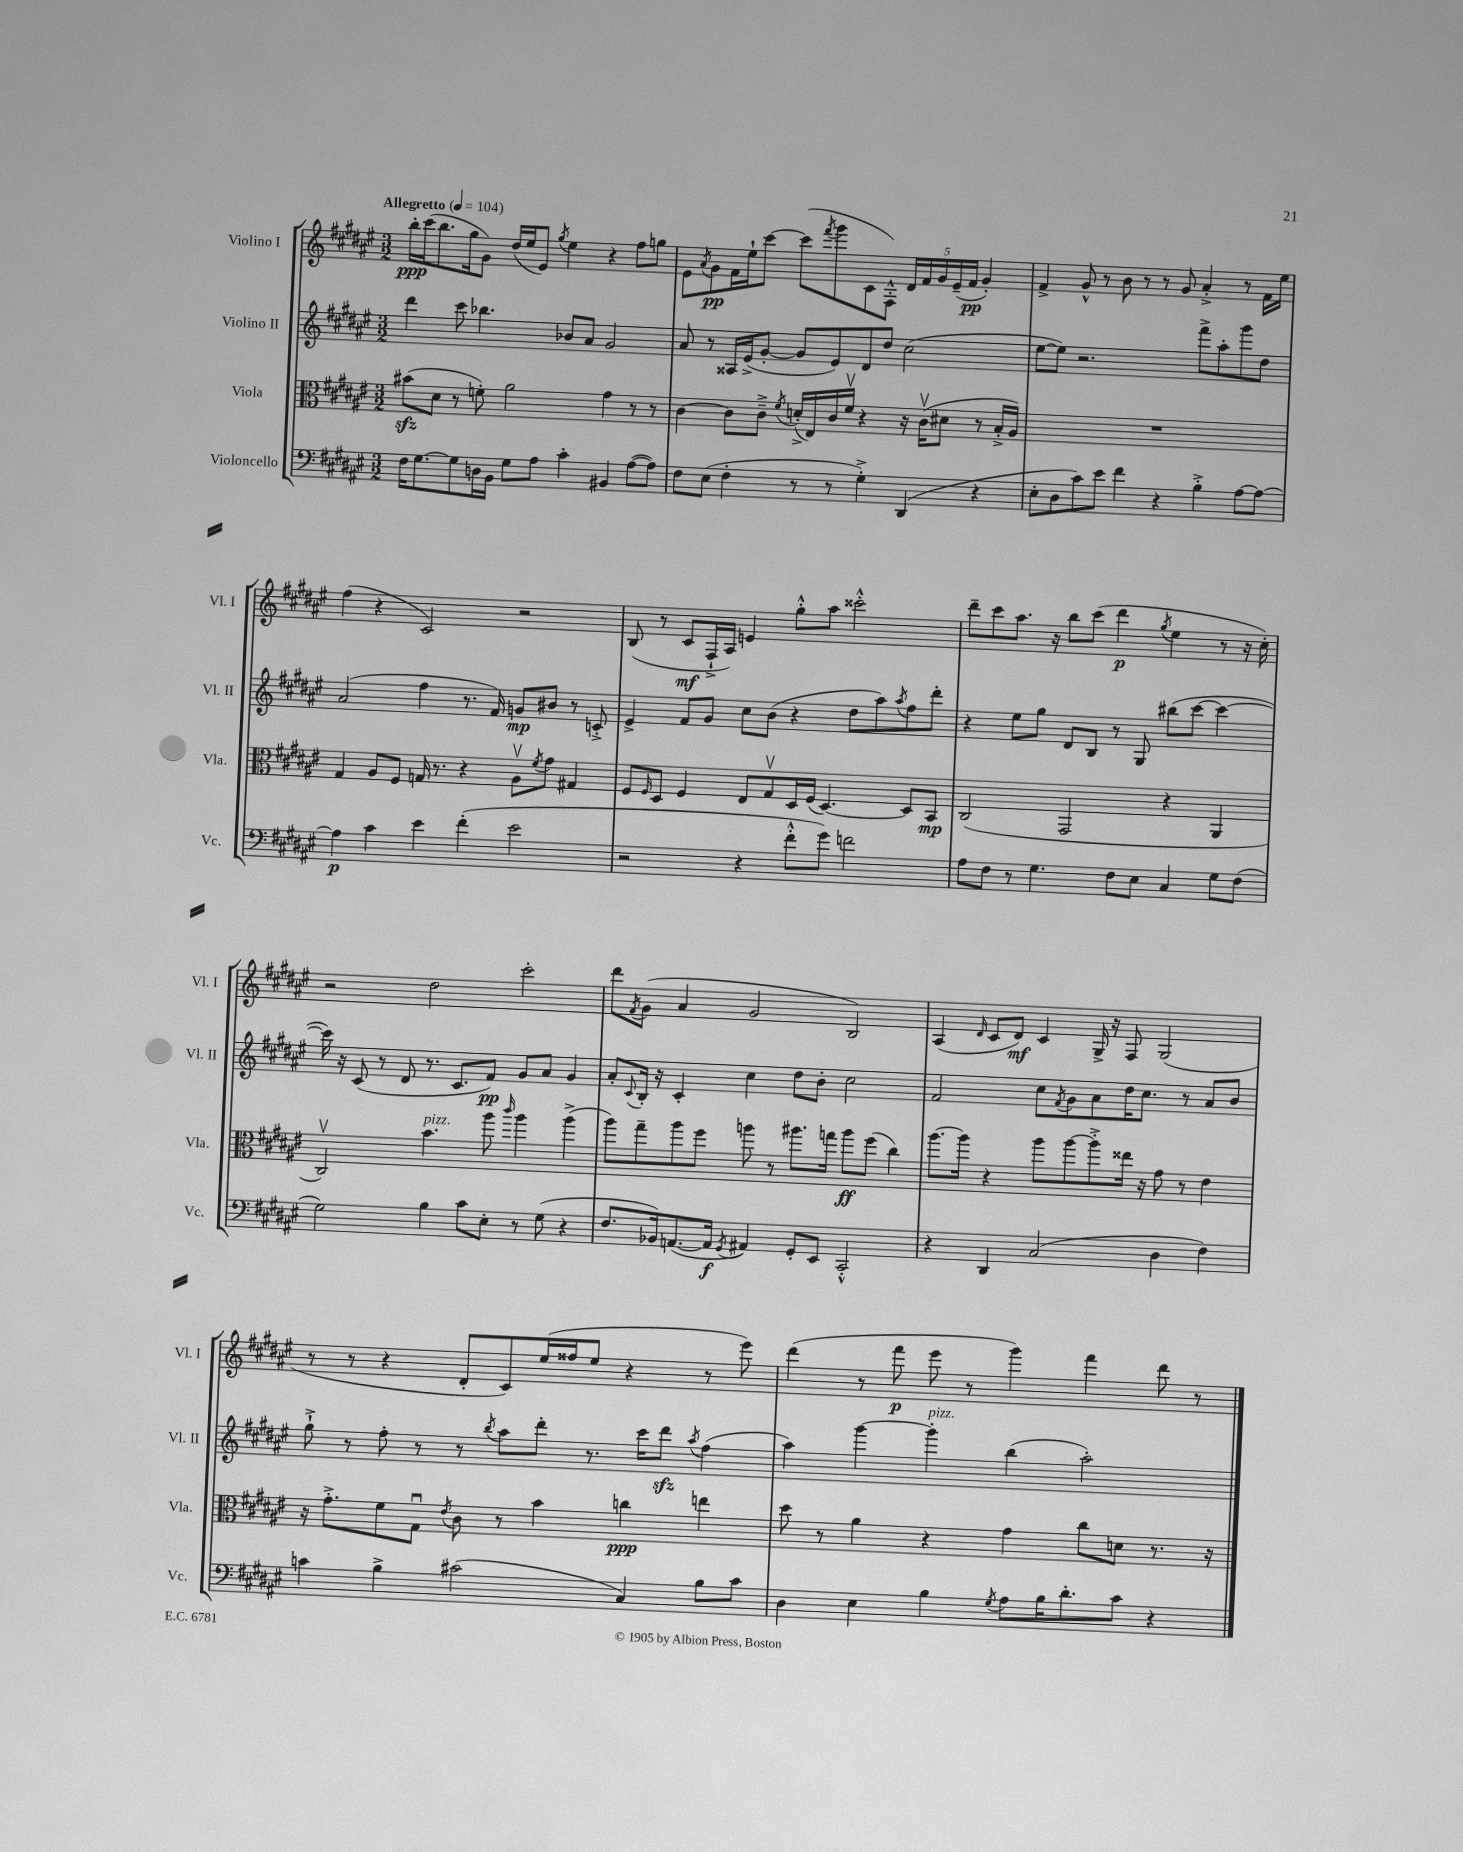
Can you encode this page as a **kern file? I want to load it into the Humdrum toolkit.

**kern	**dynam	**kern	**dynam	**kern	**dynam	**kern	**dynam
*part4	*part4	*part3	*part3	*part2	*part2	*part1	*part1
*staff4	*staff4	*staff3	*staff3	*staff2	*staff2	*staff1	*staff1
*I"Violoncello	*	*I"Viola	*	*I"Violino II	*	*I"Violino I	*
*I'Vc.	*	*I'Vla.	*	*I'Vl. II	*	*I'Vl. I	*
*clefF4	*	*clefC3	*	*clefG2	*	*clefG2	*
*k[f#c#g#d#a#e#]	*	*k[f#c#g#d#a#e#]	*	*k[f#c#g#d#a#e#]	*	*k[f#c#g#d#a#e#]	*
*M3/2	*	*M3/2	*	*M3/2	*	*M3/2	*
*MM104	*	*MM104	*	*MM104	*	*MM104	*
=1	=1	=1	=1	=1	=1	=1	=1
!	!	!	!	!	!	!LO:TX:a:B:t=Allegretto	!
16F#\KL	.	(8b#Xzz\L	.	4ddd#\	.	16bb'\LL	ppp
[8.G#\	.	.	.	.	.	(16ccc#\J	.
.	.	8d#\J	.	.	.	8.bb\	.
8G#\]	.	8r	.	8ccc#\	.	.	.
.	.	.	.	.	.	16gg#\k	.
16Dn\L	.	8fn'\)	.	4.bb-X\	.	8g#\J)	.
16BB\JJ	.	.	.	.	.	.	.
8G#\L	.	2a#\	.	.	.	(16dd#/LL	.
.	.	.	.	.	.	16ee#/J	.
8A#\J	.	.	.	.	.	8e#/J)	.
.	.	.	.	.	.	8qgg#/	.
4c#'\	.	.	.	8b-X/L	.	4ee#\	.
.	.	.	.	8a#/J	.	.	.
4BB#X/	.	4g#\	.	2g#/	.	4r	.
([8A#\L	.	8r	.	.	.	8ff#\L	.
8A#\J])	.	8r	.	.	.	8ggn\J	.
=2	=2	=2	=2	=2	=2	=2	=2
8F#\L	.	[4c#\	.	8a#/	.	8e#\L	.
.	.	.	.	.	.	8qa#/	.
(8E#\J	.	.	.	8r	.	8g#\	pp
4F#'\	.	8c#\L]	.	16A##X/LL	.	16f#\L	.
.	.	.	.	(16e#^/J	.	16ee#`\J	.
.	.	8c#~^\J	.	[8g#'/J	.	[8ccc#\J	.
.	.	8qf#/	.	.	.	.	.
8r	.	(16dn'^/LL	.	8g#/L]	.	(8ccc#\L]	.
.	.	16E#/)	.	.	.	.	.
.	.	.	.	.	.	8qfff#/	.
8r	.	16c#/	.	8e#/)	.	8ggg#\	.
.	.	16f#v/JJ	.	.	.	.	.
4G#'^\)	.	4r	.	8d#/	.	8c#\	.
.	.	.	.	8dd#/J	.	8F#'^^\J)	.
(4DD#/	.	16r	.	(2cc#\	.	20d#/LL	.
.	.	.	.	.	.	20f#/	.
.	.	(16c#v\KL	.	.	.	.	.
.	.	.	.	.	.	20g#/	.
.	.	8d#X\J	.	.	.	.	.
.	.	.	.	.	.	(20e#~/	.
.	.	.	.	.	.	20f#/JJ	pp
4r	.	8r	.	.	.	4g#'/)	.
.	.	16B'^/LL	.	.	.	.	.
.	.	16A#/JJ)	.	.	.	.	.
=3	=3	=3	=3	=3	=3	=3	=3
8E#'\L	.	1.r	.	[8ee#\L	.	4f#^/	.
8D#\	.	.	.	8ee#\J])	.	.	.
8c#\)	.	.	.	2.r	.	8g#^^/	.
8e#\J	.	.	.	.	.	8r	.
4f#\	.	.	.	.	.	8b\	.
.	.	.	.	.	.	8r	.
4r	.	.	.	.	.	8r	.
.	.	.	.	.	.	8g#/	.
4B'^\	.	.	.	8fff#^\L	.	4a#'^/	.
.	.	.	.	8aa#'\	.	.	.
[8A#\L	.	.	.	8ggg#\	.	8r	.
8A#\J_	.	.	.	8dd#\J	.	16f#\LL	.
.	.	.	.	.	.	16ee#\JJ	.
!!LO:LB:g=z
=4	=4	=4	=4	=4	=4	=4	=4
4A#\]	p	4G#/	.	(2a#/	.	(4ff#\	.
4c#\	.	8A#/L	.	.	.	4r	.
.	.	8F#/J	.	.	.	.	.
4e#\	.	16Gn/	.	4ff#\	.	2c#/)	.
.	.	8.r	.	.	.	.	.
(4f#'\	.	4r	.	8.r	.	.	.
.	.	.	.	16f#/)	.	.	.
2e#\	.	8A#v\L	.	8gn/L	mp	2r	.
.	.	8qf#/	.	.	.	.	.
.	.	8g#\J	.	8b#X/J	.	.	.
.	.	4G#X/	.	8r	.	.	.
.	.	.	.	8cn'^/	.	.	.
=5	=5	=5	=5	=5	=5	=5	=5
2r	.	8F#/L	.	4e#^/	.	(8B/	.
.	.	16qqF#/	.	.	.	.	.
.	.	8D#/J	.	.	.	8r	.
.	.	4F#/	.	8f#/L	.	8c#/L	mf
.	.	.	.	8g#/J	.	16F#`^/L	.
.	.	.	.	.	.	16A#/JJ)	.
4r	.	8E#/L	.	8cc#\L	.	4en/	.
.	.	8G#v/	.	(8b\J	.	.	.
8f#'^^\L	.	16D#/L	.	4r	.	8gg#'^^\L	.
.	.	(16F#/JJ	.	.	.	.	.
8g#\J)	.	[4.D#/)	.	.	.	8aa#\J	.
2fn\	.	.	.	8dd#\L	.	2ccc##X'^^\	.
.	.	.	.	8aa#\)	.	.	.
.	.	.	.	8qaa#/	.	.	.
.	.	8D#/L]	.	8ff#\	.	.	.
.	.	8BB/J	mp	8ddd#'\J	.	.	.
=6	=6	=6	=6	=6	=6	=6	=6
8A#\L	.	(2C#/	.	4r	.	8ddd#~\L	.
8F#\J	.	.	.	.	.	8ccc#\	.
8r	.	.	.	8ee#\L	.	8.aa#\J	.
4.G#\	.	.	.	8gg#\J	.	.	.
.	.	.	.	.	.	16r	.
.	.	2GG#/	.	8d#/L	.	8bb\L	.
.	.	.	.	8B/J	.	(8ccc#\J	.
8F#\L	.	.	.	8r	.	4ddd#\	p
8E#\J	.	.	.	8G#/	.	.	.
.	.	.	.	.	.	8qgg#/	.
4C#/	.	4r	.	(8bb#X\L	.	4ee#\	.
.	.	.	.	[8ccc#\J	.	.	.
8G#\L	.	4AA#/	.	4ccc#\_	.	8r	.
(8F#\J	.	.	.	.	.	16r	.
.	.	.	.	.	.	16cc#'\)	.
!!LO:LB:g=z
=7	=7	=7	=7	=7	=7	=7	=7
2G#\)	.	2C#v/)	.	16ccc#\])	.	2r	.
.	.	.	.	16r	.	.	.
.	.	.	.	(8c#/	.	.	.
.	.	.	.	8r	.	.	.
.	.	.	.	8d#/	.	.	.
!	!	!LO:TX:a:i:t=pizz.	!	!	!	!	!
4B\	.	4.b\	.	8.r	.	2dd#\	.
.	.	.	.	8.c#/L	.	.	.
8c#\L	.	.	.	.	.	.	.
8E#'\J	.	8aa#\	.	8f#/J)	pp	.	.
.	.	16qqccc#/	.	.	.	.	.
8r	.	4aa#\	.	8g#/L	.	2ccc#'\	.
(8G#\	.	.	.	8a#/J	.	.	.
4r	.	(4aa#^\	.	4g#/	.	.	.
=8	=8	=8	=8	=8	=8	=8	=8
8.F#/L	.	8aa#\L)	.	8a#'/L	.	8ddd#\L	.
.	.	.	.	8qqc#/	.	8qf#/	.
.	.	8gg#~\	.	16B'/Jk	.	(8g#\J	.
16BB-X/k)	.	.	.	16r	.	.	.
([8.AAn/	.	8aa#\	.	4c#'/	.	4a#/	.
.	.	8ff#\J	.	.	.	.	.
16AA/Jk]	f	.	.	.	.	.	.
8qGG#/	.	.	.	.	.	.	.
4AA#X/)	.	8aan\	.	4cc#\	.	2g#/	.
.	.	8r	.	.	.	.	.
8GG#'/L	.	8.aa#X\L	.	8dd#\L	.	.	.
8EE#/J	.	.	.	8b'\J	.	.	.
.	.	16ggn\Jk	.	.	.	.	.
2CC#'^^/	.	8aa#\L	ff	2cc#\	.	2B/)	.
.	.	(8ff#\J	.	.	.	.	.
.	.	4cc#\)	.	.	.	.	.
=9	=9	=9	=9	=9	=9	=9	=9
4r	.	[8.aa#\L	.	2f#/	.	(4A#/	.
.	.	16aa#\Jk]	.	.	.	.	.
.	.	.	.	.	.	16qqd#/	.
4DD#/	.	4r	.	.	.	8c#/L	.
.	.	.	.	.	.	8d#/J)	mf
(2C#/	.	8aa#\L	.	8cc#\L	.	4c#/	.
.	.	.	.	8qf#/	.	.	.
.	.	[8aa#\	.	8g#\	.	.	.
.	.	8aa#'^\]	.	8a#\	.	16G#^/	.
.	.	.	.	.	.	16r	.
.	.	16ee##X\Jk	.	16dd#\K	.	8F#/	.
.	.	16r	.	8.cc#\J	.	.	.
4D#\	.	8g#\	.	.	.	(2G#/	.
.	.	8r	.	8r	.	.	.
4F#\)	.	4e#\	.	8a#/L	.	.	.
.	.	.	.	8b/J	.	.	.
!!LO:LB:g=z
=10	=10	=10	=10	=10	=10	=10	=10
4cn\	.	16r	.	8gg#`^\	.	8r	.
.	.	8.g#'^\L	.	.	.	.	.
.	.	.	.	8r	.	8r	.
4B^\	.	8f#\	.	8ff#'\	.	4r	.
.	.	8G#u\J	.	8r	.	.	.
.	.	8qe#/	.	.	.	.	.
(2c#X\	.	8c#\	.	8r	.	8d#'/L	.
.	.	.	.	8qbb/	.	.	.
.	.	8r	.	8aa#\L	.	8c#/)	.
.	.	4b\	.	8ddd#'\J	.	(16ee#/L	.
.	.	.	.	.	.	16ff##X/J	.
.	.	.	.	8.r	.	8ee#/J	.
4C#/)	.	4ccn\	ppp	.	.	4r	.
.	.	.	.	16ccc#\KL	.	.	.
.	.	.	.	8ddd#zz\J	.	.	.
.	.	.	.	8qaa#/	.	.	.
8B\L	.	4een\	.	(4ff#\	.	8r	.
8c#\J	.	.	.	.	.	8eee#\)	.
=11	=11	=11	=11	=11	=11	=11	=11
4D#\	.	8dd#\	.	4aa#\)	.	(4ddd#\	.
.	.	8r	.	.	.	.	.
4E#\	.	4a#\	.	[4ggg#\	.	8r	.
.	.	.	.	.	.	8fff#\	p
!	!	!	!	!LO:TX:a:i:t=pizz.	!	!	!
4B\	.	4r	.	4ggg#'\]	.	8eee#\	.
.	.	.	.	.	.	8r	.
8qG#/	.	.	.	.	.	.	.
8A#\L	.	4g#\	.	(4bb\	.	4ggg#\)	.
16B\K	.	.	.	.	.	.	.
8.d#'\	.	.	.	.	.	.	.
.	.	8cc#\L	.	2aa#'\)	.	4fff#\	.
8c#\J	.	8dn\J	.	.	.	.	.
4r	.	8.r	.	.	.	8ddd#\	.
.	.	.	.	.	.	8r	.
.	.	16r	.	.	.	.	.
==	==	==	==	==	==	==	==
*-	*-	*-	*-	*-	*-	*-	*-
